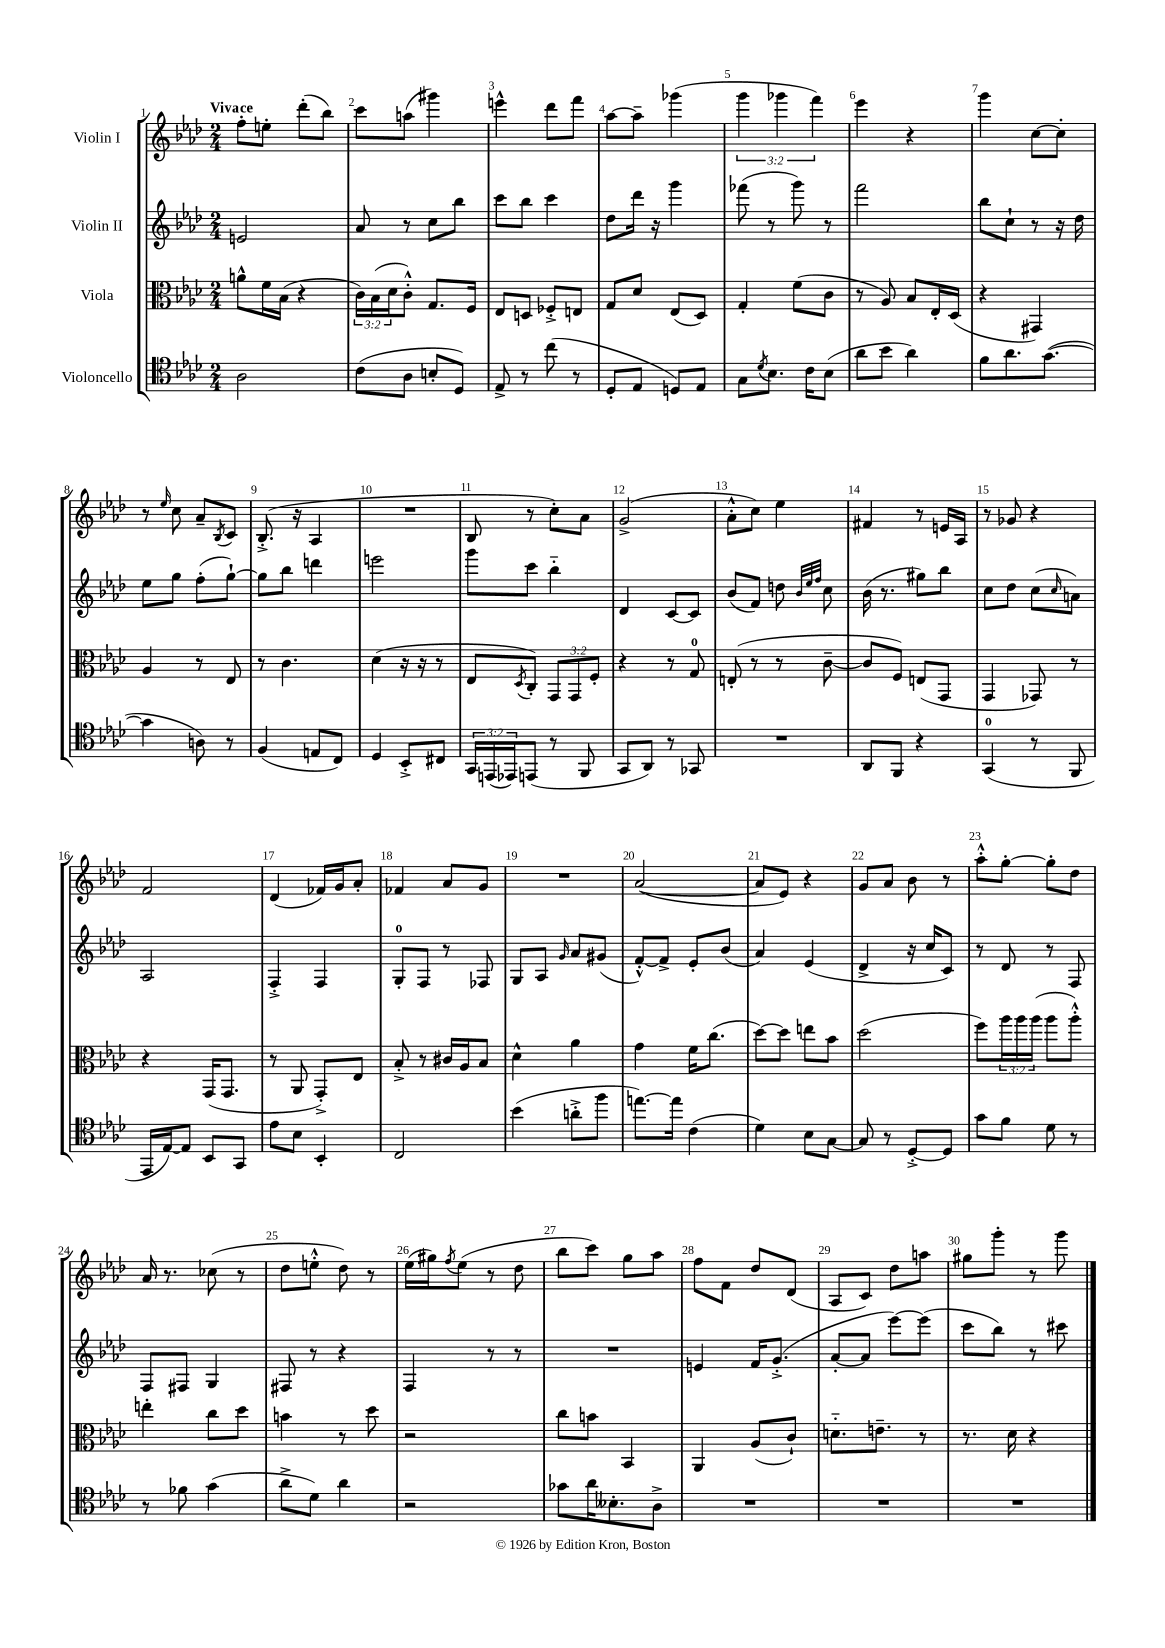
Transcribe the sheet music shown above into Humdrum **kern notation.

**kern	**kern	**kern	**kern
*part4	*part3	*part2	*part1
*staff4	*staff3	*staff2	*staff1
*I"Violoncello	*I"Viola	*I"Violin II	*I"Violin I
*clefC4	*clefC3	*clefG2	*clefG2
*k[b-e-a-d-]	*k[b-e-a-d-]	*k[b-e-a-d-]	*k[b-e-a-d-]
*M2/4	*M2/4	*M2/4	*M2/4
=1	=1	=1	=1
!	!	!	!LO:TX:a:B:t=Vivace
2A-\	8an^^\L	2en/	8ff'\L
.	16f\L	.	8een'\J
.	(16B-\JJ	.	.
.	4r	.	(8ddd-'\L
.	.	.	8bb-\J)
=2	=2	=2	=2
(8c\L	24c\LL)	8a-/	8ccc\L
.	(24B-\	.	.
.	24d-\J	.	.
8A-\J	8c'^^\J)	8r	(8aan\J
8Bn'/L	8.G/L	8cc\L	4ggg#X\)
8D-/J)	.	8bb-\J	.
.	16F/Jk	.	.
=3	=3	=3	=3
8E-^/	8E-/L	8ccc\L	4eeen^^\
8r	8Dn/J	8bb-\J	.
(8cc\	8F-X'^/L	4ccc\	8ddd-\L
8r	8En/J	.	8fff\J
=4	=4	=4	=4
8D-'/L	8G/L	8dd-\L	[8aa-\L
8E-/J	8d-/J	16ddd-\Jk	8aa-~\J]
.	.	16r	.
8Dn/L)	(8E-/L	4ggg\	(4ggg-X\
8E-/J	8D-/J)	.	.
=5	=5	=5	=5
8G\L	4G'/	(8fff-X\	6ggg\
8qd-/	.	.	.
8.B-\J	.	8r	.
.	.	.	6ggg-X\
.	(8f\L	8ggg\)	.
16c\KL	.	.	.
.	.	.	6fff\)
(8B-\J	8c\J	8r	.
=6	=6	=6	=6
8a-\L	8r	2fff\	4eee-\
8b-\J	8A-/)	.	.
4a-\)	8B-/L	.	4r
.	16E-'/L	.	.
.	(16D-/JJ	.	.
=7	=7	=7	=7
8f\L	4r	8bb-\L	4ggg\
8.a-\	.	8cc`\J	.
.	4GG#X/)	8r	[8cc\L
([8.g\J	.	.	.
.	.	16r	8cc'\J]
.	.	16dd-\	.
!!LO:LB:g=z
=8	=8	=8	=8
4g\]	4A-/	8ee-\L	8r
.	.	.	16qqee-/
.	.	8gg\J	8cc\
8An\)	8r	(8ff'\L	8a-~/L
.	.	.	8qB-/
8r	8E-/	[8gg`\J)	8c/J
=9	=9	=9	=9
(4F/	8r	8gg\L]	(8.B-'^/
.	4.c\	8bb-\J	.
.	.	.	16r
8En/L	.	4dddn\	4A-/
8C/J)	.	.	.
=10	=10	=10	=10
4D-/	(4d-\	2eeen\	2r
8BB-'^/L	16r	.	.
.	16r	.	.
8C#X/J	8r	.	.
=11	=11	=11	=11
24GG/LL	8E-/L	8ggg\L	8B-/
(24EEn/	.	.	.
24EE-X/J)	.	.	.
.	8qD-/	.	.
(8EEn/J	8C'/J)	8ccc\J	8r
8r	12GG/L	4bb-\	8cc'\L)
.	12GG/	.	.
8FF/	.	.	8a-\J
.	12F'/J	.	.
=12	=12	=12	=12
8GG/L	4r	4d-/	(2g^/
8AA-/J)	.	.	.
8r	8r	[8c/L	.
8GG-X/	8G/	8c/J]	.
=13	=13	=13	=13
2r	(8En'/	(8b-/L	8a-'^^\L
.	8r	8f/J)	8cc\J)
.	8r	8ddn\	4ee-\
.	.	32qqb-/LLL	.
.	.	32qqee-/	.
.	.	32qqff/JJJ	.
.	[8c~\	8cc\	.
=14	=14	=14	=14
8AA-/L	8c/L]	(16b-\	4f#X/
.	.	8.r	.
8FF/J	8F/J)	.	.
4r	(8En/L	8gg#X\L)	8r
.	8GG/J	8bb-\J	16en/LL
.	.	.	16A-/JJ
=15	=15	=15	=15
(4GG/	4GG/	8cc\L	8r
.	.	8dd-\J	8g-X/
8r	8GG-X/)	(8cc\L	4r
.	.	16qqcc/	.
8FF/	8r	8an\J)	.
!!LO:LB:g=z
=16	=16	=16	=16
16EE-/LL	4r	2A-/	2f/
[16E-/J)	.	.	.
8E-/J]	.	.	.
8BB-/L	(16GG/KL	.	.
.	8.GG/J	.	.
8GG/J	.	.	.
=17	=17	=17	=17
8e-\L	8r	4F'^/	(4d-/
8B-\J	8AA-/	.	.
4BB-'/	8GG'^/L)	4F/	16f-X/LL)
.	.	.	16g/J
.	8E-/J	.	8a-'/J
=18	=18	=18	=18
2C/	8B-'^/	8G'/L	4f-X/
.	8r	8F/J	.
.	16c#X/LL	8r	8a-/L
.	16A-/J	.	.
.	8B-/J	8F-X/	8g/J
=19	=19	=19	=19
(4b-\	4d-^^\	8G/L	2r
.	.	8A-/J	.
.	.	16qqg/	.
8an'^\L	4a-\	8a-/L	.
8ff\J	.	(8g#X/J	.
=20	=20	=20	=20
[8.een\L)	4g\	[8f'^^/L)	([2a-/
.	.	8f^/J]	.
16ee\Jk]	.	.	.
(4c\	16f\KL	8e-'/L	.
.	(8.cc\J	.	.
.	.	(8b-/J	.
=21	=21	=21	=21
4d-\)	[8dd-\L)	4a-/)	8a-/L]
.	8dd-\J]	.	8e-/J)
8B-\L	8een\L	(4e-/	4r
[8G\J	8b-\J	.	.
=22	=22	=22	=22
8G/]	(2dd-\	4d-^/	8g/L
8r	.	.	8a-/J
[8D-'^/L	.	16r	8b-\
.	.	16cc/KL	.
8D-/J]	.	8c/J)	8r
=23	=23	=23	=23
8g\L	8ff\L)	8r	8aa-'^^\L
8f\J	24aa-\L	8d-/	[8gg'\J
.	24aa-\	.	.
.	(24aa-\JJ	.	.
8d-\	8aa-\L	8r	8gg'\L]
8r	8aa-'^^\J)	8F/	8dd-\J
!!LO:LB:g=z
=24	=24	=24	=24
8r	4een'\	8F/L	16a-/
.	.	.	8.r
8f-X\	.	8F#X/J	.
(4g\	8cc\L	4G/	(8cc-X\
.	8dd-\J	.	8r
=25	=25	=25	=25
8a-^\L	4bn\	8F#X/	8dd-\L
8d-\J)	.	8r	8een'^^\J
4a-\	8r	4r	8dd-\)
.	8dd-\	.	8r
=26	=26	=26	=26
2r	2r	4F/	(16ee-\LL
.	.	.	16gg#X\J)
.	.	.	8qff/
.	.	.	(8ee-\J
.	.	8r	8r
.	.	8r	8dd-\
=27	=27	=27	=27
8g-X\L	8cc\L	2r	8bb-\L
16a-\K	8bn\J	.	8ccc\J)
8.B--X'\	.	.	.
.	4BB-/	.	8gg\L
8A-^\J	.	.	8aa-\J
=28	=28	=28	=28
2r	4AA-/	4en/	8ff\L
.	.	.	8f\J
.	(8A-/L	16f/KL	8dd-/L
.	.	(8.g'^/J	.
.	8c`/J)	.	(8d-/J
=29	=29	=29	=29
2r	8.dn\L	[8a-'/L	8A-/L
.	.	8a-/J]	8c/J)
.	8.en~\J	.	.
.	.	[8eee-\L)	8dd-\L
.	8r	(8eee-\J]	8aan\J
=30	=30	=30	=30
2r	8.r	8ccc\L	8gg#X\L
.	.	8bb-\J)	8ggg'\J
.	16d-\	.	.
.	4r	8r	8r
.	.	8ccc#X\	8ggg\
==	==	==	==
*-	*-	*-	*-
